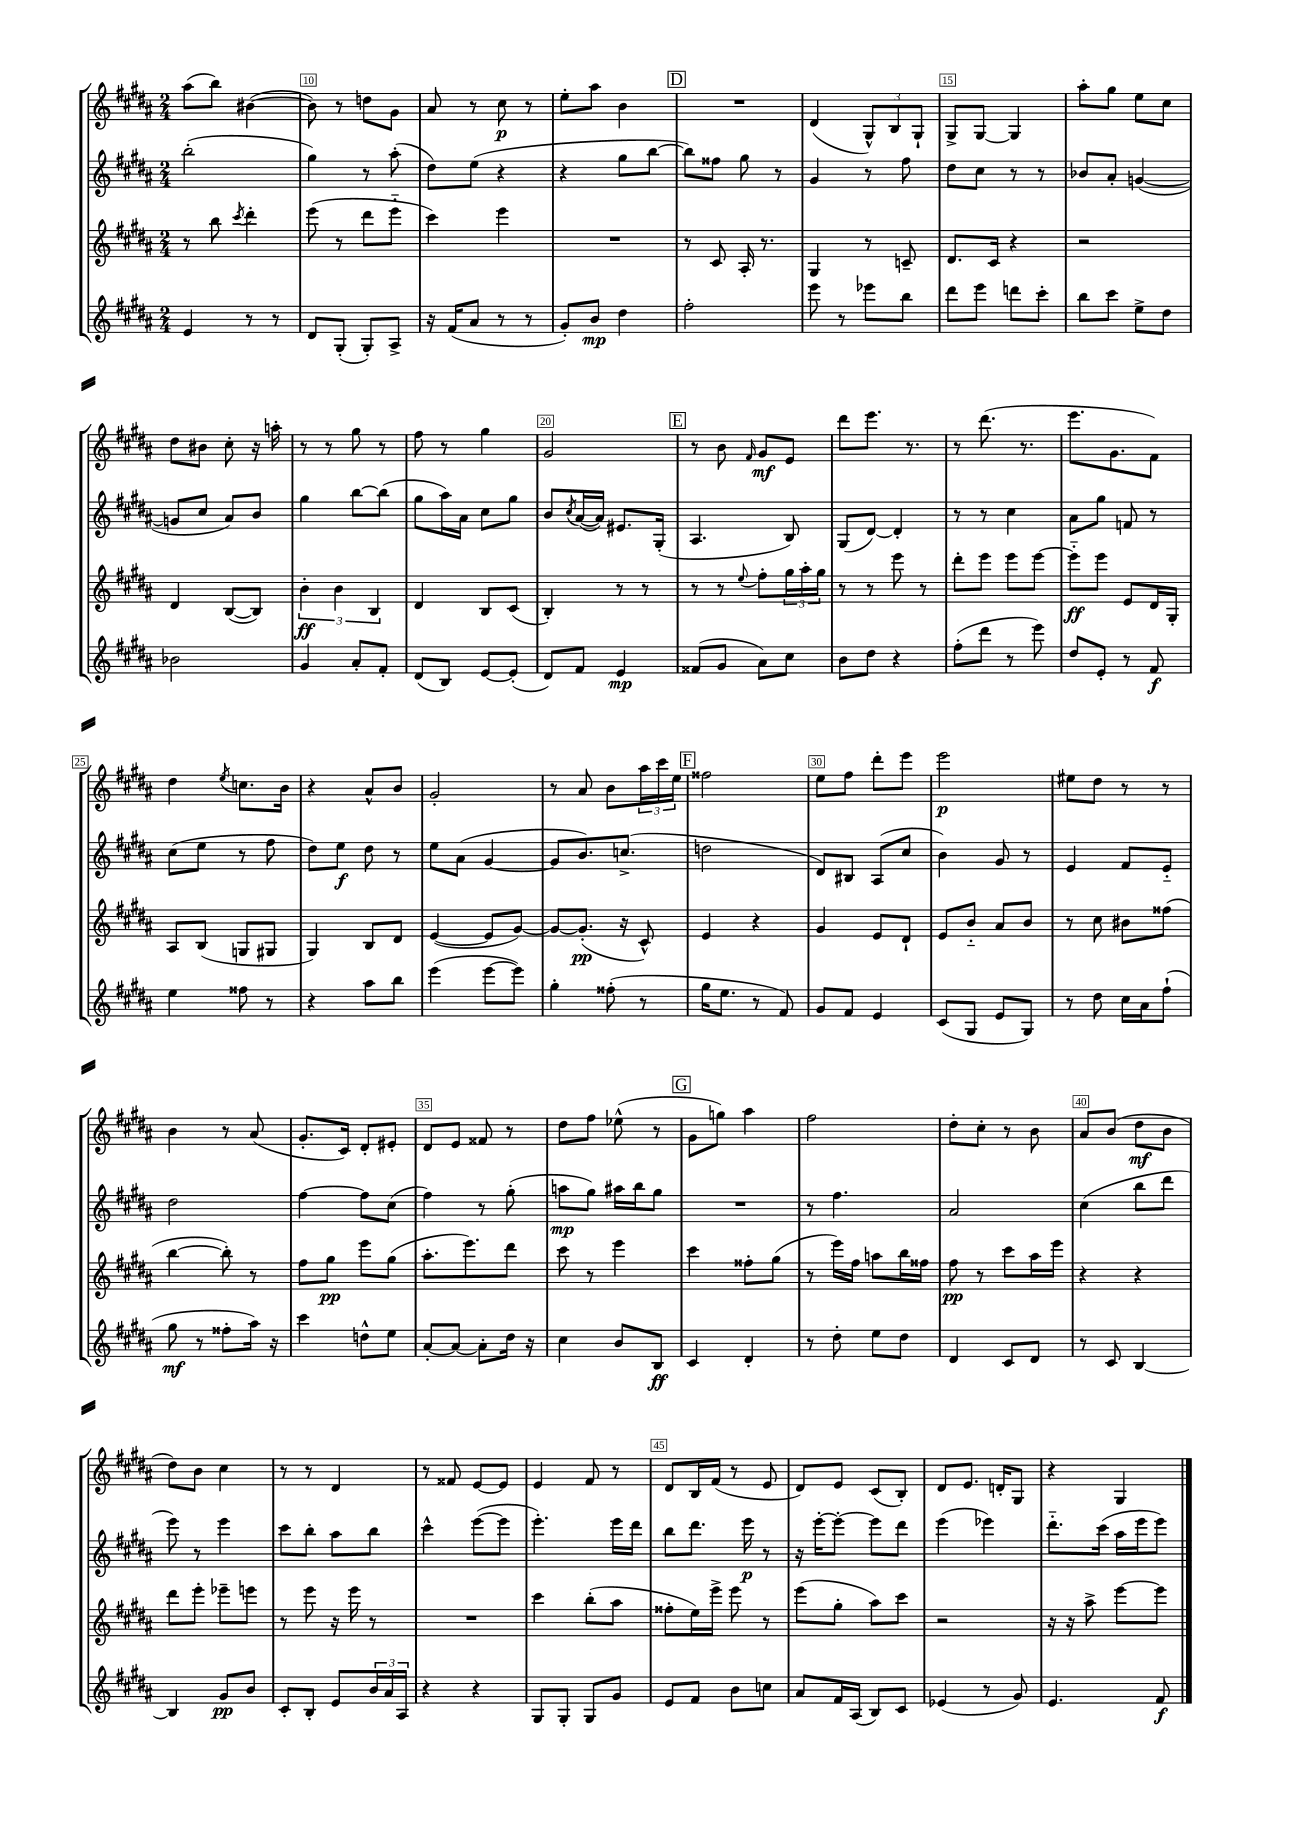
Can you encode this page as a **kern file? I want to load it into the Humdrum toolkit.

**kern	**dynam	**kern	**dynam	**kern	**dynam	**kern	**dynam
*part4	*part4	*part3	*part3	*part2	*part2	*part1	*part1
*staff4	*staff4	*staff3	*staff3	*staff2	*staff2	*staff1	*staff1
*clefG2	*	*clefG2	*	*clefG2	*	*clefG2	*
*k[f#c#g#d#a#]	*	*k[f#c#g#d#a#]	*	*k[f#c#g#d#a#]	*	*k[f#c#g#d#a#]	*
*M2/4	*	*M2/4	*	*M2/4	*	*M2/4	*
=9	=9	=9	=9	=9	=9	=9	=9
4e/	.	8r	.	(2bb'\	.	(8aa#\L	.
.	.	8bb\	.	.	.	8bb\J)	.
.	.	8qccc#/	.	.	.	.	.
8r	.	4ddd#'\	.	.	.	([4b#X\	.
8r	.	.	.	.	.	.	.
=10	=10	=10	=10	=10	=10	=10	=10
8d#/L	.	(8eee\	.	4gg#\)	.	8b#\])	.
(8G#'/J	.	8r	.	.	.	8r	.
8G#'/L)	.	8ddd#\L	.	8r	.	8ddn\L	.
8A#^/J	.	8eee\J	.	(8aa#'\	.	8g#\J	.
=11	=11	=11	=11	=11	=11	=11	=11
16r	.	4ccc#\)	.	8dd#\L)	.	8a#/	.
(16f#/KL	.	.	.	.	.	.	.
8a#/J	.	.	.	(8ee\J	.	8r	.
8r	.	4eee\	.	4r	.	8cc#\	p
8r	.	.	.	.	.	8r	.
=12	=12	=12	=12	=12	=12	=12	=12
8g#'/L)	.	2r	.	4r	.	8ee'\L	.
8b/J	mp	.	.	.	.	8aa#\J	.
4dd#\	.	.	.	8gg#\L	.	4b\	.
.	.	.	.	[8bb\J	.	.	.
!!LO:REH:place=s1:t=D
=13	=13	=13	=13	=13	=13	=13	=13
2ff#'\	.	8r	.	8bb\L])	.	2r	.
.	.	8c#/	.	8ff##X\J	.	.	.
.	.	16A#'/	.	8gg#\	.	.	.
.	.	8.r	.	.	.	.	.
.	.	.	.	8r	.	.	.
=14	=14	=14	=14	=14	=14	=14	=14
8eee\	.	4G#/	.	4g#/	.	(4d#/	.
8r	.	.	.	.	.	.	.
8eee-X\L	.	8r	.	8r	.	12G#^^/L)	.
.	.	.	.	.	.	12B/	.
8bb\J	.	8cn~/	.	8ff#\	.	.	.
.	.	.	.	.	.	12G#`/J	.
=15	=15	=15	=15	=15	=15	=15	=15
8ddd#\L	.	8.d#/L	.	8dd#\L	.	8G#^/L	.
8eee\J	.	.	.	8cc#\J	.	[8G#/J	.
.	.	16c#/Jk	.	.	.	.	.
8dddn\L	.	4r	.	8r	.	4G#/]	.
8ccc#'\J	.	.	.	8r	.	.	.
=16	=16	=16	=16	=16	=16	=16	=16
8bb\L	.	2r	.	8b-X/L	.	8aa#'\L	.
8ccc#\J	.	.	.	8a#'/J	.	8gg#\J	.
8ee^\L	.	.	.	([4gn/	.	8ee\L	.
8dd#\J	.	.	.	.	.	8cc#\J	.
!!LO:LB:g=z
=17	=17	=17	=17	=17	=17	=17	=17
2b-X\	.	4d#/	.	8gn/L]	.	8dd#\L	.
.	.	.	.	8cc#/J	.	8b#X\J	.
.	.	([8B/L	.	8a#/L)	.	8cc#'\	.
.	.	8B/J])	.	8b/J	.	16r	.
.	.	.	.	.	.	16aan'\	.
=18	=18	=18	=18	=18	=18	=18	=18
4g#/	.	6b'\	ff	4gg#\	.	8r	.
.	.	.	.	.	.	8r	.
.	.	6b\	.	.	.	.	.
8a#'/L	.	.	.	[8bb\L	.	8gg#\	.
.	.	6B/	.	.	.	.	.
8f#'/J	.	.	.	(8bb\J]	.	8r	.
=19	=19	=19	=19	=19	=19	=19	=19
(8d#/L	.	4d#/	.	8gg#\L	.	8ff#\	.
8B/J)	.	.	.	16aa#\L)	.	8r	.
.	.	.	.	16a#\JJ	.	.	.
[8e/L	.	8B/L	.	8cc#\L	.	4gg#\	.
(8e'/J]	.	(8c#/J	.	8gg#\J	.	.	.
=20	=20	=20	=20	=20	=20	=20	=20
8d#/L)	.	4B'/)	.	8b/L	.	2g#/	.
.	.	.	.	8qcc#/	.	.	.
8f#/J	.	.	.	([16a#/L	.	.	.
.	.	.	.	16a#/JJ])	.	.	.
4e/	mp	8r	.	8.e#X/L	.	.	.
.	.	8r	.	.	.	.	.
.	.	.	.	(16G#'/Jk	.	.	.
!!LO:REH:place=s1:t=E
=21	=21	=21	=21	=21	=21	=21	=21
(8f##X/L	.	8r	.	4.A#/	.	8r	.
8g#/J	.	8r	.	.	.	8b\	.
.	.	8qqee/	.	.	.	16qqf#/	.
8a#\L)	.	8ff#'\L	.	.	.	8g#/L	mf
8cc#\J	.	24gg#\L	.	8B/)	.	8e/J	.
.	.	24aa#'\	.	.	.	.	.
.	.	24gg#\JJ	.	.	.	.	.
=22	=22	=22	=22	=22	=22	=22	=22
8b\L	.	8r	.	(8G#/L	.	8ddd#\L	.
8dd#\J	.	8r	.	[8d#/J)	.	8.eee\J	.
4r	.	8eee\	.	4d#'/]	.	.	.
.	.	.	.	.	.	8.r	.
.	.	8r	.	.	.	.	.
=23	=23	=23	=23	=23	=23	=23	=23
(8ff#'\L	.	8ddd#'\L	.	8r	.	8r	.
8ddd#\J	.	8eee\J	.	8r	.	(8.ddd#\	.
8r	.	8eee\L	.	4cc#\	.	.	.
.	.	.	.	.	.	8.r	.
8eee\)	.	[8eee\J	.	.	.	.	.
=24	=24	=24	=24	=24	=24	=24	=24
8dd#/L	.	8eee\L]	ff	8a#\L	.	8.eee\L	.
8e'/J	.	8eee\J	.	8gg#\J	.	.	.
.	.	.	.	.	.	8.g#\	.
8r	.	8e/L	.	8fn/	.	.	.
8f#/	f	16d#/L	.	8r	.	8f#\J)	.
.	.	16G#'/JJ	.	.	.	.	.
!!LO:LB:g=z
=25	=25	=25	=25	=25	=25	=25	=25
4ee\	.	8A#/L	.	(8cc#\L	.	4dd#\	.
.	.	(8B/J	.	8ee\J	.	.	.
.	.	.	.	.	.	8qee/	.
8ff##X\	.	8Gn/L	.	8r	.	8.ccn\L	.
8r	.	8G#X/J	.	8ff#\	.	.	.
.	.	.	.	.	.	16b\Jk	.
=26	=26	=26	=26	=26	=26	=26	=26
4r	.	4G#/)	.	8dd#\L)	.	4r	.
.	.	.	.	8ee\J	f	.	.
8aa#\L	.	8B/L	.	8dd#\	.	8a#^^/L	.
8bb\J	.	8d#/J	.	8r	.	8b/J	.
=27	=27	=27	=27	=27	=27	=27	=27
(4eee\	.	([4e/	.	8ee\L	.	2g#'/	.
.	.	.	.	(8a#\J	.	.	.
[8eee\L	.	8e/L]	.	[4g#/	.	.	.
8eee\J])	.	[8g#/J)	.	.	.	.	.
=28	=28	=28	=28	=28	=28	=28	=28
4gg#'\	.	8g#/L_	.	8g#/L]	.	8r	.
.	.	(8.g#'/J]	pp	8.b/)	.	8a#/	.
(8ff##X'\	.	.	.	.	.	8b\L	.
.	.	16r	.	(8.ccn^/J	.	.	.
8r	.	8c#^^/)	.	.	.	24aa#\L	.
.	.	.	.	.	.	24ccc#\	.
.	.	.	.	.	.	24ee\JJ	.
!!LO:REH:place=s1:t=F
=29	=29	=29	=29	=29	=29	=29	=29
16gg#\KL	.	4e/	.	2ddn\	.	2ff##X\	.
8.ee\J	.	.	.	.	.	.	.
8r	.	4r	.	.	.	.	.
8f#/)	.	.	.	.	.	.	.
=30	=30	=30	=30	=30	=30	=30	=30
8g#/L	.	4g#/	.	8d#/L)	.	8ee\L	.
8f#/J	.	.	.	8B#X/J	.	8ff#\J	.
4e/	.	8e/L	.	(8A#/L	.	8ddd#'\L	.
.	.	8d#`/J	.	8cc#/J	.	8eee\J	.
=31	=31	=31	=31	=31	=31	=31	=31
(8c#/L	.	8e/L	.	4b\)	.	2eee\	p
8G#/J	.	8b/J	.	.	.	.	.
8e/L	.	8a#/L	.	8g#/	.	.	.
8G#/J)	.	8b/J	.	8r	.	.	.
=32	=32	=32	=32	=32	=32	=32	=32
8r	.	8r	.	4e/	.	8ee#X\L	.
8dd#\	.	8cc#\	.	.	.	8dd#\J	.
16cc#\LL	.	8b#X\L	.	8f#/L	.	8r	.
16a#\J	.	.	.	.	.	.	.
(8ff#`\J	.	(8ff##X\J	.	8e/J	.	8r	.
!!LO:LB:g=z
=33	=33	=33	=33	=33	=33	=33	=33
8gg#\	mf	[4bb\	.	2dd#\	.	4b\	.
8r	.	.	.	.	.	.	.
8ff##X'\L	.	8bb'\])	.	.	.	8r	.
16aa#\Jk)	.	8r	.	.	.	(8a#/	.
16r	.	.	.	.	.	.	.
=34	=34	=34	=34	=34	=34	=34	=34
4ccc#\	.	8ff#\L	.	[4ff#\	.	8.g#'/L	.
.	.	8gg#\J	pp	.	.	.	.
.	.	.	.	.	.	16c#/Jk)	.
8ddn^^\L	.	8eee\L	.	8ff#\L]	.	8d#'/L	.
8ee\J	.	(8gg#\J	.	(8cc#\J	.	8e#X'/J	.
=35	=35	=35	=35	=35	=35	=35	=35
[8a#'/L	.	8.aa#'\L	.	4ff#\)	.	8d#/L	.
8a#/J_	.	.	.	.	.	8e/J	.
.	.	8.eee\)	.	.	.	.	.
8a#'\L]	.	.	.	8r	.	8f##X/	.
16dd#\Jk	.	8ddd#\J	.	(8gg#'\	.	8r	.
16r	.	.	.	.	.	.	.
=36	=36	=36	=36	=36	=36	=36	=36
4cc#\	.	8ccc#\	.	8aan\L	mp	8dd#\L	.
.	.	8r	.	8gg#\J)	.	8ff#\J	.
8b/L	.	4eee\	.	16aa#X\LL	.	(8ee-X^^\	.
.	.	.	.	16bb\J	.	.	.
8B/J	ff	.	.	8gg#\J	.	8r	.
!!LO:REH:place=s1:t=G
=37	=37	=37	=37	=37	=37	=37	=37
4c#/	.	4ccc#\	.	2r	.	8g#\L	.
.	.	.	.	.	.	8ggn\J)	.
4d#'/	.	8ff##X'\L	.	.	.	4aa#\	.
.	.	(8gg#\J	.	.	.	.	.
=38	=38	=38	=38	=38	=38	=38	=38
8r	.	8r	.	8r	.	2ff#\	.
8dd#'\	.	16eee\LL)	.	4.ff#\	.	.	.
.	.	16ff#\JJ	.	.	.	.	.
8ee\L	.	8aan\L	.	.	.	.	.
8dd#\J	.	16bb\L	.	.	.	.	.
.	.	16ff##X\JJ	.	.	.	.	.
=39	=39	=39	=39	=39	=39	=39	=39
4d#/	.	8ff#\	pp	2a#/	.	8dd#'\L	.
.	.	8r	.	.	.	8cc#'\J	.
8c#/L	.	8ccc#\L	.	.	.	8r	.
8d#/J	.	16aa#\L	.	.	.	8b\	.
.	.	16eee\JJ	.	.	.	.	.
=40	=40	=40	=40	=40	=40	=40	=40
8r	.	4r	.	(4cc#\	.	8a#/L	.
8c#/	.	.	.	.	.	(8b/J	.
[4B/	.	4r	.	8bb\L	.	8dd#\L	mf
.	.	.	.	8ddd#\J	.	8b\J	.
!!LO:LB:g=z
=41	=41	=41	=41	=41	=41	=41	=41
4B/]	.	8ddd#\L	.	8eee\)	.	8dd#\L)	.
.	.	8eee'\J	.	8r	.	8b\J	.
8g#/L	pp	8eee-X~\L	.	4eee\	.	4cc#\	.
8b/J	.	8eeen\J	.	.	.	.	.
=42	=42	=42	=42	=42	=42	=42	=42
8c#'/L	.	8r	.	8ccc#\L	.	8r	.
8B'/J	.	8eee\	.	8bb'\J	.	8r	.
8e/L	.	16r	.	8aa#\L	.	4d#/	.
.	.	16eee\	.	.	.	.	.
24b/L	.	8r	.	8bb\J	.	.	.
24a#/	.	.	.	.	.	.	.
24A#/JJ	.	.	.	.	.	.	.
=43	=43	=43	=43	=43	=43	=43	=43
4r	.	2r	.	4ccc#^^\	.	8r	.
.	.	.	.	.	.	8f##X/	.
4r	.	.	.	([8eee\L	.	[8e/L	.
.	.	.	.	8eee\J]	.	8e/J]	.
=44	=44	=44	=44	=44	=44	=44	=44
8G#/L	.	4ccc#\	.	4.eee'\)	.	4e/	.
8G#'/J	.	.	.	.	.	.	.
8G#/L	.	(8bb'\L	.	.	.	8f#/	.
8g#/J	.	8aa#\J	.	16eee\LL	.	8r	.
.	.	.	.	16ddd#\JJ	.	.	.
=45	=45	=45	=45	=45	=45	=45	=45
8e/L	.	8ff##X'\L	.	8bb\L	.	8d#/L	.
8f#/J	.	16ee\L)	.	8.ddd#\J	.	16B/L	.
.	.	16eee^\JJ	.	.	.	(16f#/JJ	.
8b\L	.	8eee\	.	.	.	8r	.
.	.	.	.	16eee\	p	.	.
8ccn\J	.	8r	.	8r	.	8e/	.
=46	=46	=46	=46	=46	=46	=46	=46
8a#/L	.	(8eee\L	.	16r	.	8d#/L)	.
.	.	.	.	[16eee'\KL	.	.	.
16f#/L	.	8gg#'\J	.	8eee'\J_	.	8e/J	.
(16A#/JJ	.	.	.	.	.	.	.
8B/L)	.	8aa#\L)	.	8eee\L]	.	(8c#/L	.
8c#/J	.	8ccc#\J	.	8ddd#\J	.	8B'/J)	.
=47	=47	=47	=47	=47	=47	=47	=47
(4e-X/	.	2r	.	(4eee\	.	8d#/L	.
.	.	.	.	.	.	8.e/J	.
8r	.	.	.	4eee-X\)	.	.	.
.	.	.	.	.	.	16dn'/KL	.
8g#/)	.	.	.	.	.	8G#/J	.
=48	=48	=48	=48	=48	=48	=48	=48
4.e/	.	16r	.	8.ddd#\L	.	4r	.
.	.	16r	.	.	.	.	.
.	.	8aa#^\	.	.	.	.	.
.	.	.	.	(16ccc#\Jk	.	.	.
.	.	[8eee\L	.	16aa#\LL	.	4G#/	.
.	.	.	.	16eee\J	.	.	.
8f#/	f	8eee\J]	.	8eee\J)	.	.	.
==	==	==	==	==	==	==	==
*-	*-	*-	*-	*-	*-	*-	*-
